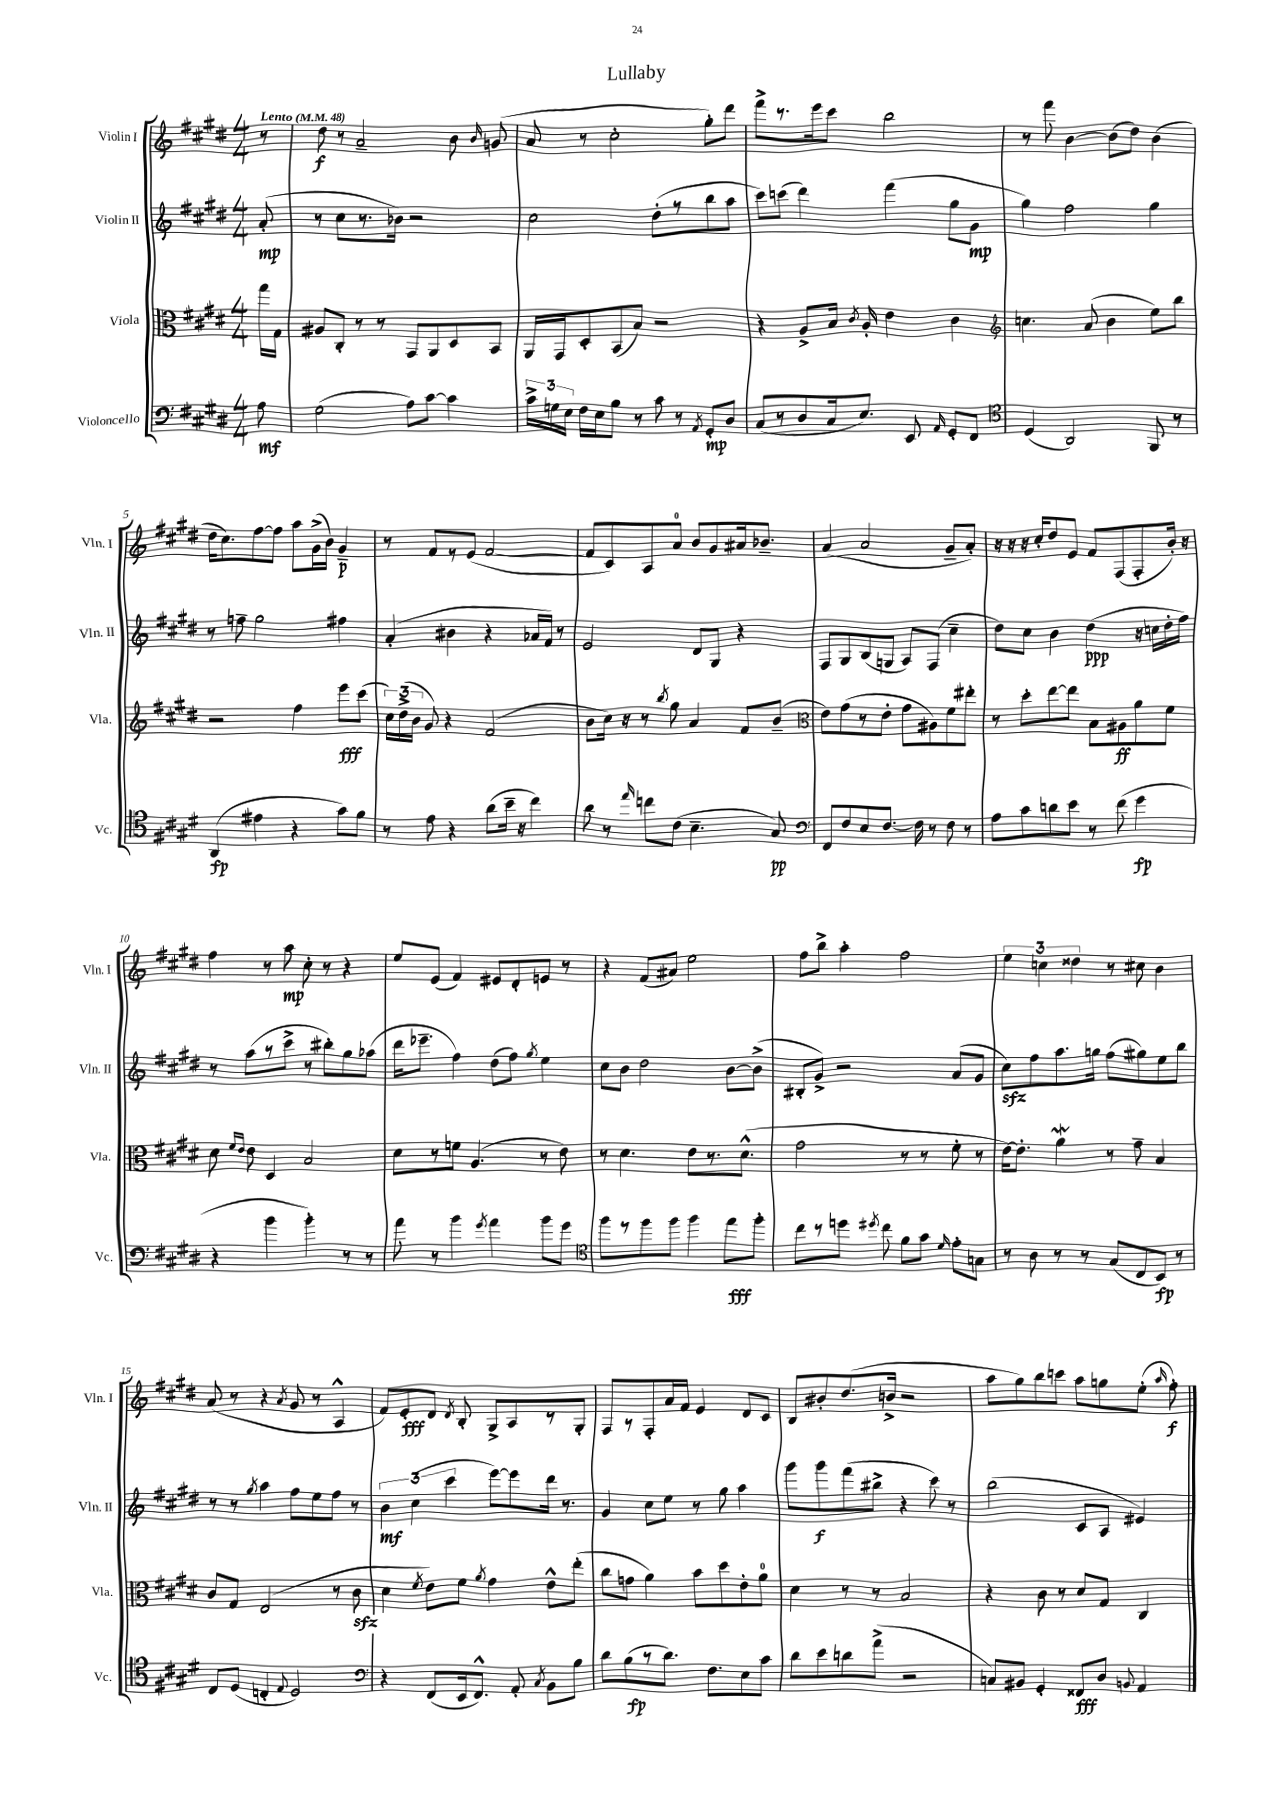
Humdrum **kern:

**kern	**kern	**kern	**kern
*staff4	*staff3	*staff2	*staff1
*clefF4	*clefC3	*clefG2	*clefG2
*k[f#c#g#d#]	*k[f#c#g#d#]	*k[f#c#g#d#]	*k[f#c#g#d#]
*M4/4	*M4/4	*M4/4	*M4/4
*MM48	*MM48	*MM48	*MM48
8A	16gg#	(8a'	8r
.	16G#	.	.
=	=	=	=
(2G#	8A#	8r	8dd#
.	8C#'	8cc#	8r
.	8r	8.r	2a~
.	8r	.	.
.	.	16b-)	.
8A)	8GG#	2r	.
[8c#	8AA	.	.
4c#]	8D#	.	8b
.	.	.	16qqb
.	8BB	.	(8g
=	=	=	=
24c#^	16AA	2cc#	8a
24G	.	.	.
.	16GG#	.	.
24E	.	.	.
16F#	8D#'	.	8r
16E	.	.	.
8B	(8BB	.	2cc#'
8r	8B)	.	.
8c#	2r	(8dd#'	.
8r	.	8r	.
8qAA	.	.	.
8GG#'	.	8bb	8gg#')
8D#	.	8aa	8ddd#
=	=	=	=
(8C#	4r	8ccc#)	8fff#^
8r	.	(8ccc	8.r
8D#	8A^	4ddd#)	.
.	.	.	16eee
16C#	16B	.	8ccc#
.	8qc#	.	.
8.E)	16A'	.	.
.	4e	(4fff#	2bb
8EE	.	.	.
16qqAA	.	.	.
8GG#'	4c#	8gg#	.
8FF#	.	8g#	.
=	=	=	=
*clefC4	*clefG2	*	*
(4D#	4.cc	4gg#)	8r
.	.	.	8fff#
2AA)	.	2ff#	[4b
.	(8a	.	.
.	4b	.	(8b]
.	.	.	8dd#)
8FF#	8ee)	4gg#	(4b
8r	8bb	.	.
=	=	=	=
(4AA	2r	8r	16dd#
.	.	.	8.cc#)
.	.	8ff~	.
4e#	.	2gg#	[8ff#
.	.	.	8ff#]
4r	4ff#	.	8aa
.	.	.	(16g#^
.	.	.	16b)
8g#)	8eee	4ff#	4g#~
8f#	(8ccc#	.	.
=	=	=	=
8r	24cc#)	(4a'	8r
.	(24dd#^	.	.
.	24b	.	.
8e	8g#)	.	8f#
4r	4r	4b#	8r
.	.	.	(8e
(8a	(2f#	4r	[2f#
16b~	.	.	.
16r	.	.	.
4cc#)	.	16a-	.
.	.	16f#)	.
.	.	8r	.
=	=	=	=
8a	8b	2e	8f#]
8r	16cc#)	.	8c#)
.	16r	.	.
16qqee	.	.	.
8cc	8r	.	8A
.	8qbb	.	.
(8c#	8gg#	.	8a
4.B~	4a	8d#	8b
.	.	8G#	8g#
.	8f#	4r	16a#
.	.	.	8.b-~
8G#)	(8b~	.	.
=	=	=	=
*clefF4	*clefC3	*	*
8FF#	8e)	8F#	(4a
8F#	(8g#	8G#	.
8E	8r	(8B	2a
[8.F#	8e'	8G	.
.	8g#	8A)	.
16F#]	.	.	.
8r	8A#)	(8F#	.
8F#	8f#	4cc#~	8g#~
8r	8ee#'	.	8a')
=	=	=	=
8A	8r	8dd#)	16r
.	.	.	16r
8c#	8dd#'	8cc#	16r
.	.	.	16cc#'
8d	[8ee	4b	8dd#
8e	8ee]	.	8e
8r	8B	(4dd#	8f#
(8f#	8A#	.	(8F#
4g#	8a	16r	8F#'
.	.	16cc	.
.	8f#	16dd#'	16b')
.	.	16ff#)	16r
=	=	=	=
4r	8d#	8r	4ff#
.	16qqf#	.	.
.	16qqe	.	.
.	8e	(8aa	.
4b	4D#	8r	8r
.	.	8ccc#^	8aa
4b')	2B	8r	8cc#'
.	.	8bb#')	8r
8r	.	8gg#	4r
8r	.	(8aa-	.
=	=	=	=
8a	8d#	16ddd#	8ee
.	.	8.eee-~	.
8r	8r	.	(8e
4b	8f	4ff#)	4f#)
.	(4.A	.	.
8qg#	.	.	.
4a	.	(8dd#	8e#
.	.	8ff#)	8d#'
.	.	8qgg#	.
8b	8r	4ee	8e
8g#	8e)	.	8r
=	=	=	=
*clefC4	*	*	*
8ff#	8r	8cc#	4r
8r	4.d#	8b	.
8ff#	.	2dd#	(8f#
8ff#	.	.	8a#)
4ff#	8e	.	2ee
.	8.r	.	.
8ee	.	[8b	.
.	(8.d#^^	.	.
8ff#'	.	(8b^]	.
=	=	=	=
8cc#	2g#	8B#'	8ff#
8r	.	8g#^)	8bb^
8dd	.	2r	4aa'
8qdd#	.	.	.
8cc#	.	.	.
8f#	8r	.	2ff#
8g#	8r	.	.
16qqd#	.	.	.
8e'	8f#'	(8a	.
8G	8r	8g#	.
=	=	=	=
8r	[16e)	8cc#)	6ee
.	8.e']	.	.
8A	.	8ff#	.
.	.	.	6cc
8r	4a	8.aa	.
.	.	.	6dd##
8r	.	.	.
.	.	16gg	.
(8G#	8r	(8ff#	8r
8C#	8g#~	8gg#)	8cc#
8BB)	4B	8ee	4b
8r	.	8bb	.
=	=	=	=
8C#	8c#	8r	(8a
(8D#	8G#	8r	8r
.	.	8qgg#	.
4C'	(2E	4aa	4r
8qqE	.	.	8qa
2D#)	.	8ff#	8g#
.	.	8ee	8r
.	8r	8ff#	4A^^
.	8c#	8r	.
=	=	=	=
*clefF4	*	*	*
4r	4d#	6b	8f#)
.	.	.	8e'
.	.	(6cc#	.
.	8qf#	.	.
(8FF#	8e)	.	8d#
.	.	6ccc#	.
.	.	.	8qd#
16EE	8f#	.	8B'
8.FF#^^)	.	.	.
.	8qa	.	.
.	4g#	[8eee)	8G#^
8AA'	.	8eee]	8A
8qC#	.	.	.
8BB	8e^^	16ddd#	8r
.	.	8.r	.
8B	(8ee'	.	8G#'
=	=	=	=
8d#	8cc#	4g#	8F#
(8B	8g	.	8r
8r	4a)	8cc#	8F#'
8.d#)	.	8ee	16a
.	.	.	16f#
.	8b	8r	4e
8.F#	.	.	.
.	8dd#	8gg#	.
8E	8e'	4aa	8d#
8c#	8a	.	8c#
=	=	=	=
8d#	4d#	8ggg#	8B
8e	.	8ggg#	8b#'
8d	8r	(8fff#	(8.dd#
(8a^	8r	8bb#^	.
.	.	.	16b^
2r	2B	4r	2r
.	.	8ccc#)	.
.	.	8r	.
=	=	=	=
8C)	4r	(2bb	8aa
8BB#	.	.	8gg#)
4GG#'	8c#	.	8bb
.	8r	.	8ccc
8FF##	8d#	8c#	8aa
8D#	8G#	8A	8gg
8qqBB	.	.	.
4AA	4C#	4e#)	(8ee'
.	.	.	16qqaa
.	.	.	8ff#')
==	==	==	==
*-	*-	*-	*-
